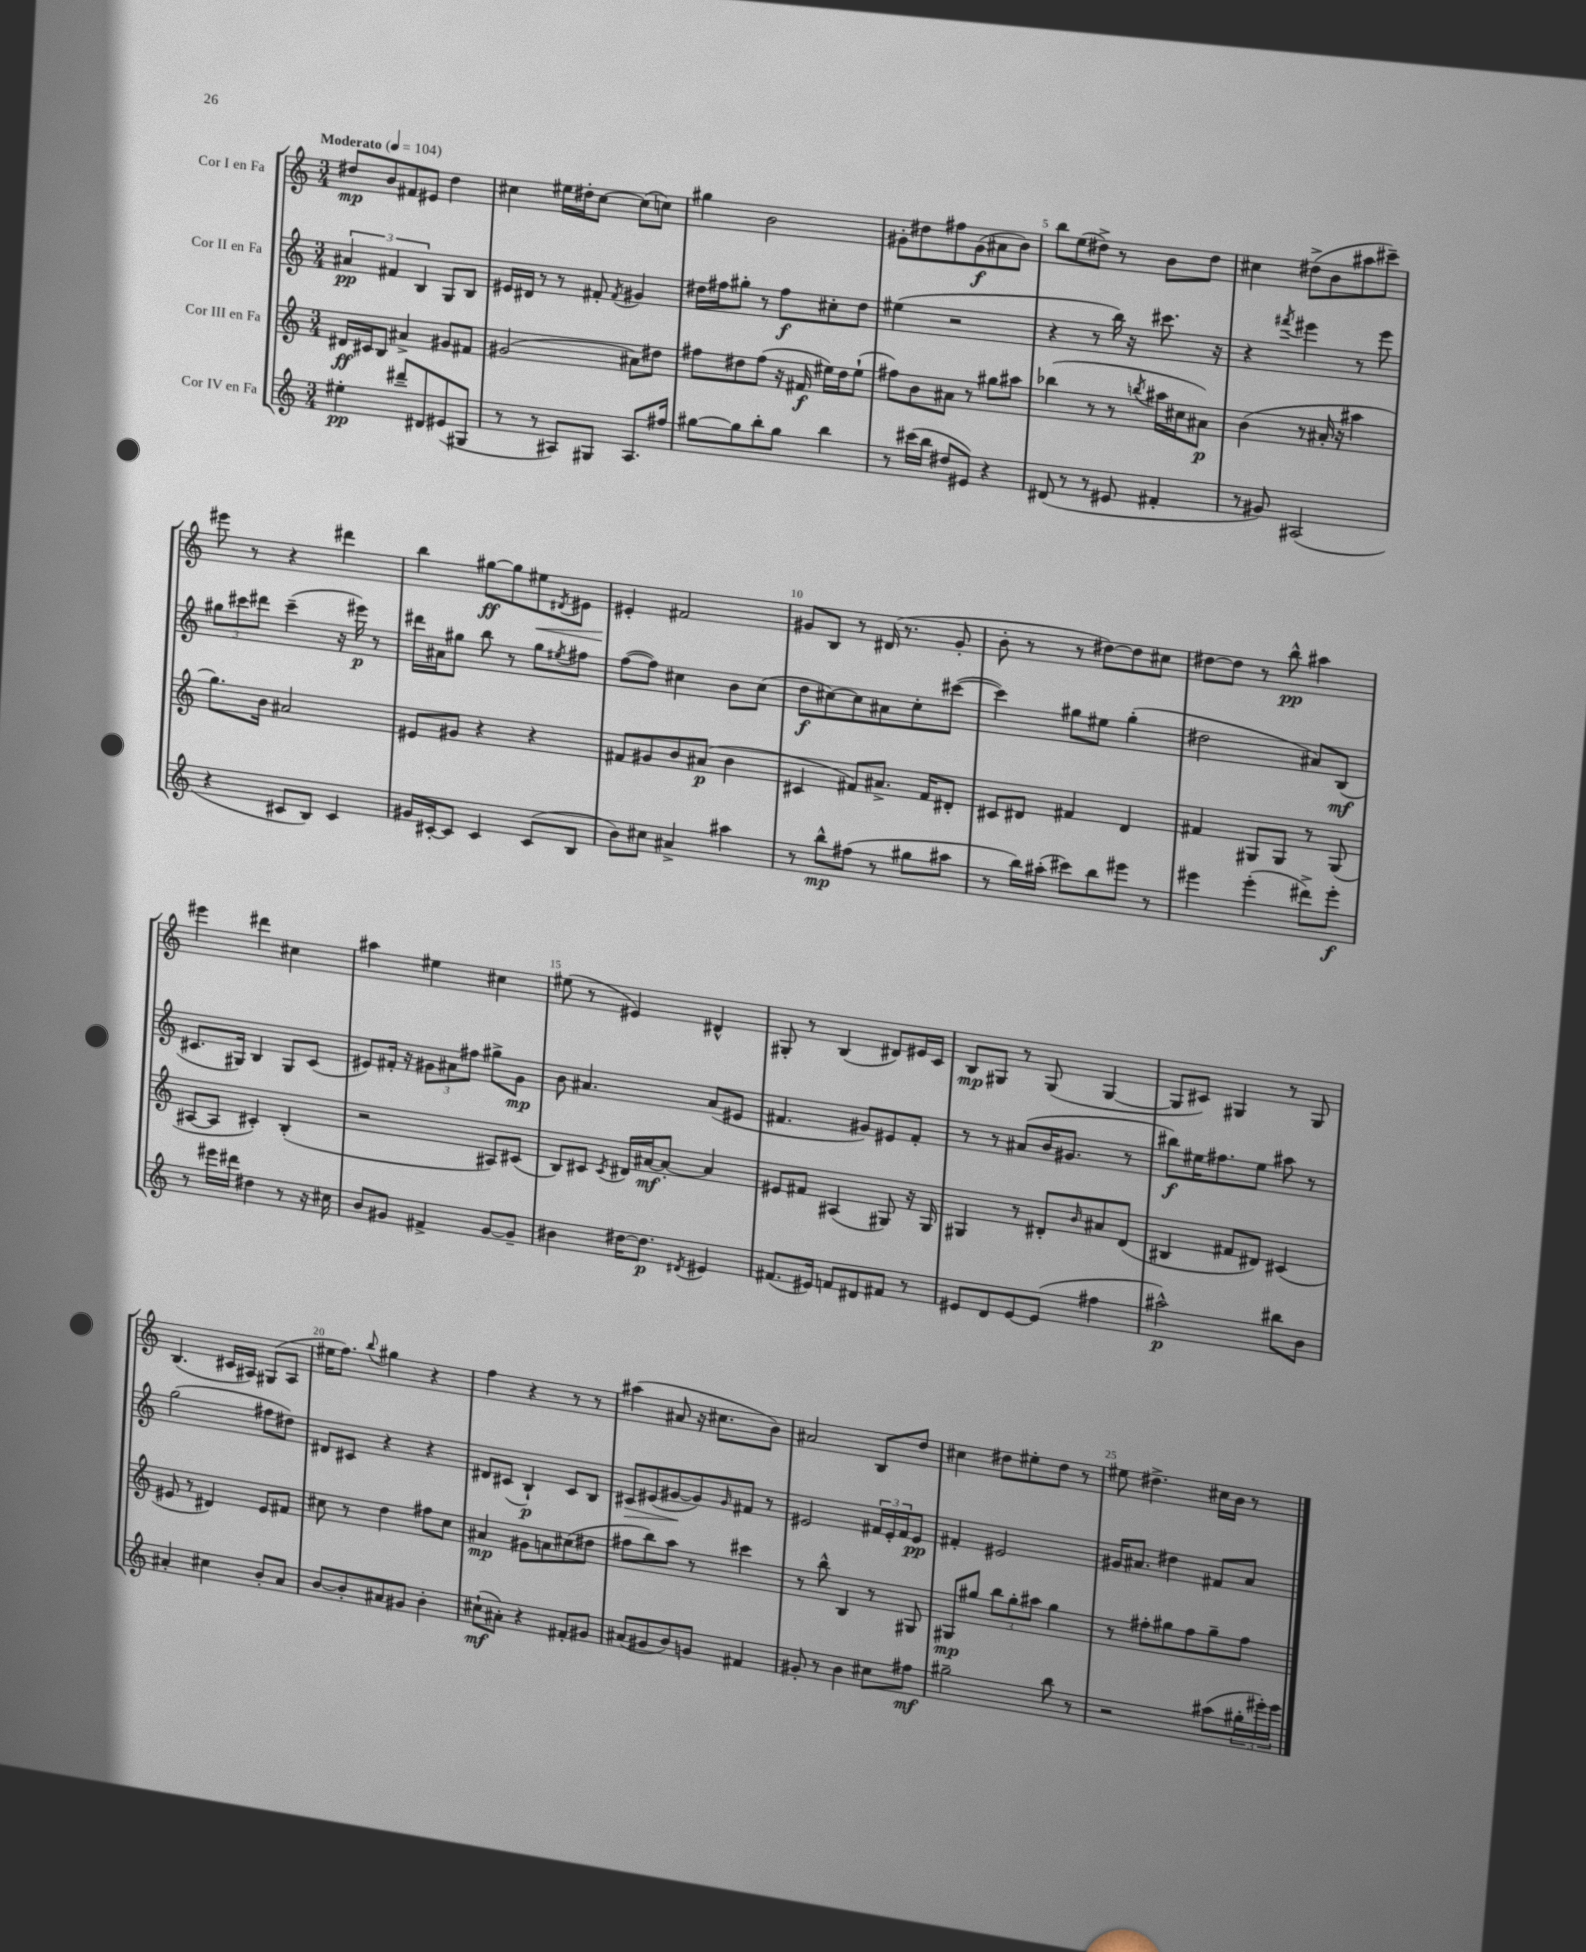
<<
\new StaffGroup <<
\new Staff = "s0" \with { instrumentName = "Cor I en Fa" } {
    \clef treble \key c \major \numericTimeSignature \time 3/4 \tempo "Moderato" 4 = 104
    dis''8\mp b'8 fis'8 eis'8 dis''4 |
    cis''4 eis''16 dis''16-. cis''8~ cis''8( c''8) |
    gis''4 b'2 |
    gis'8-. dis''8 fis''8 gis'8\f( ais'8 b'8) |
    b''8 e''8( dis''8->) r8 b'8 dis''8 |
    cis''4 dis''8->( b'8 ais''8 cis'''8--) |
    eis'''8 r8 r4 dis'''4 |
    b''4 gis''8~\ff gis''8 eis''8\< \acciaccatura { dis'8 } eis'8 |
    eis'4-.\! fis'2 |
    gis'8 b8 r8 dis'16( r8. gis'8-. |
    b'8-. r8 r8 dis''8~) dis''8 cis''8 |
    dis''8~ dis''8 r8 b''8-^\pp ais''4 |
    eis'''4 dis'''4 cis''4 |
    ais''4 eis''4 cis''4 |
    eis''8( r8 eis'4) dis'4-^ |
    gis8-. r8 b4( dis'8) eis'16 c'16 |
    b8\mp gis8 r8 gis8( gis4~ |
    gis8 cis'8) gis4 r8 gis8 |
    b4.( cis'16 ais16) gis8( ais8 |
    eis''16 f''8.) \appoggiatura { b''8 } gis''4 r4 |
    f''4 r4 r8 r8 |
    ais''4( ais'8 r16 cis''8. b'8) |
    ais'2 b8 d''8 |
    cis''4 dis''8 eis''8-. dis''8 r8 |
    eis''8 dis''4.-> cis''16 b'16 r8 \bar "|." |
}
\new Staff = "s1" \with { instrumentName = "Cor II en Fa" } {
    \clef treble \key c \major \numericTimeSignature \time 3/4
    \tuplet 3/2 { ais'4\pp fis'4 b4 } g8 b8 |
    eis'16 dis'16 r8 r8 fis'8-. \acciaccatura { fis'8 } gis'4 |
    dis''16 fis''16 gis''8-. r8 fis''8\f cis''8-. dis''8 |
    eis''4( r2 |
    r4 r8 b''16) r16 cis'''8. r16 |
    r4 \acciaccatura { fis'''8 } eis'''4 r8 eis'''8 |
    \tuplet 3/2 { gis''8 cis'''8 dis'''8 } cis'''4--( r16 eis'''16\p) r8 |
    dis'''16 ais'16 gis''8 b''8 r8 gis''8 \acciaccatura { eis''8 } fis''8 |
    f''8~( f''8) cis''4 b'8 cis''8( |
    d''8\f cis''8~) cis''8 ais'8 cis''8-. cis'''8~( |
    cis'''4) gis''8 eis''8 gis''4-.( |
    dis''2 ais'8) b8\mf( |
    cis'8. gis16) b4 gis8 cis'8( |
    eis'8) fis'16-. r16 \tuplet 3/2 { gis'8 ais'8 fis''8 } gis''8-> gis'8\mp |
    b'8 ais'4. ais'8( eis'8 |
    fis'4. gis'8) eis'8 fis'8-. |
    r8 r8 ais'8( b'16 gis'8. r8 |
    bis''8\f) eis''16 fis''8. eis''8 ais''8 r8 |
    g''2( fis''8 dis''8) |
    dis'8 cis'8 r4 r4 |
    dis'8 cis'8( b4-!\p) cis'8 b8 |
    cis'8\> eis'8( gis'8~\! gis'8) \grace { gis'16 } fis'8 r8 |
    eis'2 \tuplet 3/2 { fis'16 eis'16-. fis'16 } eis'8\pp |
    fis'4-. eis'2 |
    gis'16 ais'8. dis''4 fis'8 ais'8 \bar "|." |
}
\new Staff = "s2" \with { instrumentName = "Cor III en Fa" } {
    \clef treble \key c \major \numericTimeSignature \time 3/4
    dis'16\ff cis'16 b8 ais'4-> gis'8 fis'8 |
    gis'2( ais'8) dis''8 |
    fis''8 dis''8 fis''8( r16 fis'16\f eis''16) dis''16 eis''8-!( |
    fis''8) b'8 ais'8 r8 gis''8 ais''8 |
    bes''4( r8 r8 \acciaccatura { b''8 } ais''16 cis''16 ais'8\p) |
    b'4( r8 ais'16-. r16 ais''4 |
    g''8.) b'16 ais'2 |
    eis'8 gis'8 r4 r4 |
    fis'8 gis'8 b'8 ais'8\p( b'4 |
    cis'4 fis'8) ais'8.-> fis'16 dis'8-. |
    cis'8 dis'8 fis'4 dis'4 |
    fis'4 gis8 gis8 r8 gis8( |
    ais8~ ais8 cis'4-.) b4-.( |
    r2 ais8) cis'8( |
    b8) cis'8 \acciaccatura { cis'8 } dis'16 ais'16~\mf ais'8~-. ais'4 |
    eis'8 fis'8 ais4( gis8) r16 gis16 |
    gis4 r8 dis'8-. \grace { b'16 } ais'8 dis'8( |
    bis4 fis'8 dis'8) cis'4( |
    eis'8 r8 dis'4) eis'8 fis'8 |
    cis''8 r8 d''4 fis''8 cis''8 |
    ais'4\mp gis'8 a'8 cis''8( dis''8 |
    fis''8 b''8) a''8 r8 cis'''4 |
    r8 b''8-^ b4 r8 gis8 |
    gis8\mp gis''8 \tuplet 3/2 { b''8 gis''8-. ais''8 } gis''4 |
    r8 fis''8-. gis''8 fis''8 gis''8-- fis''8 \bar "|." |
}
\new Staff = "s3" \with { instrumentName = "Cor IV en Fa" } {
    \clef treble \key c \major \numericTimeSignature \time 3/4
    eis''4-.\pp dis'''8-- dis'8 eis'8( gis8 |
    r8 r8 ais8) gis8 ais8. fis''16 |
    gis''8~ gis''8 b''8-. gis''8 b''4 |
    r8 cis'''16( b''16 dis''8 eis'8) r4 |
    dis'8( r8 r8 eis'8 fis'4-. |
    r8 gis'8) ais2( |
    r4 cis'8 b8) cis'4 |
    gis'16 cis'16~-. cis'8 cis'4 cis'8( b8 |
    b'8) cis''8 ais'4-> ais''4 |
    r8 b''8-^\mp fis''8( r8 gis''8 ais''8 |
    r8 b''16) ais''16-.( cis'''8) b''8 eis'''8 r8 |
    eis'''4 eis'''4-.( dis'''8->) eis'''8-.\f |
    r8 eis'''16 dis'''16 dis''4 r8 r16 cis''16 |
    b'8 gis'8 fis'4-> gis'8~ gis'8-- |
    bis'4 dis''16~ dis''8.\p \acciaccatura { dis'8 } eis'4 |
    fis'8.( eis'16) f'8 dis'8 fis'8 r8 |
    eis'8 d'8 eis'8~ eis'8( fis''4 |
    ais''2-^\p) bis''8 b'8 |
    ais'4-. cis''4 b'8-. ais'8 |
    b'8~ b'8-. ais'8 gis'8 b'4-. |
    cis''8-!\mf( ais'8-.) r4 fis'8-. gis'8 |
    ais'8( gis'8 b'8) g'8 fis'4 |
    gis'8-. r8 b'4 cis''8 fis''8\mf |
    gis''2-- b''8 r8 |
    r2 ais''8( \tuplet 3/2 { gis''16-. eis'''16-.) eis'''16 } \bar "|." |
}
>>
>>
\layout { \context { \Score \override BarNumber.break-visibility = ##(#f #t #t) barNumberVisibility = #(every-nth-bar-number-visible 5) } }
